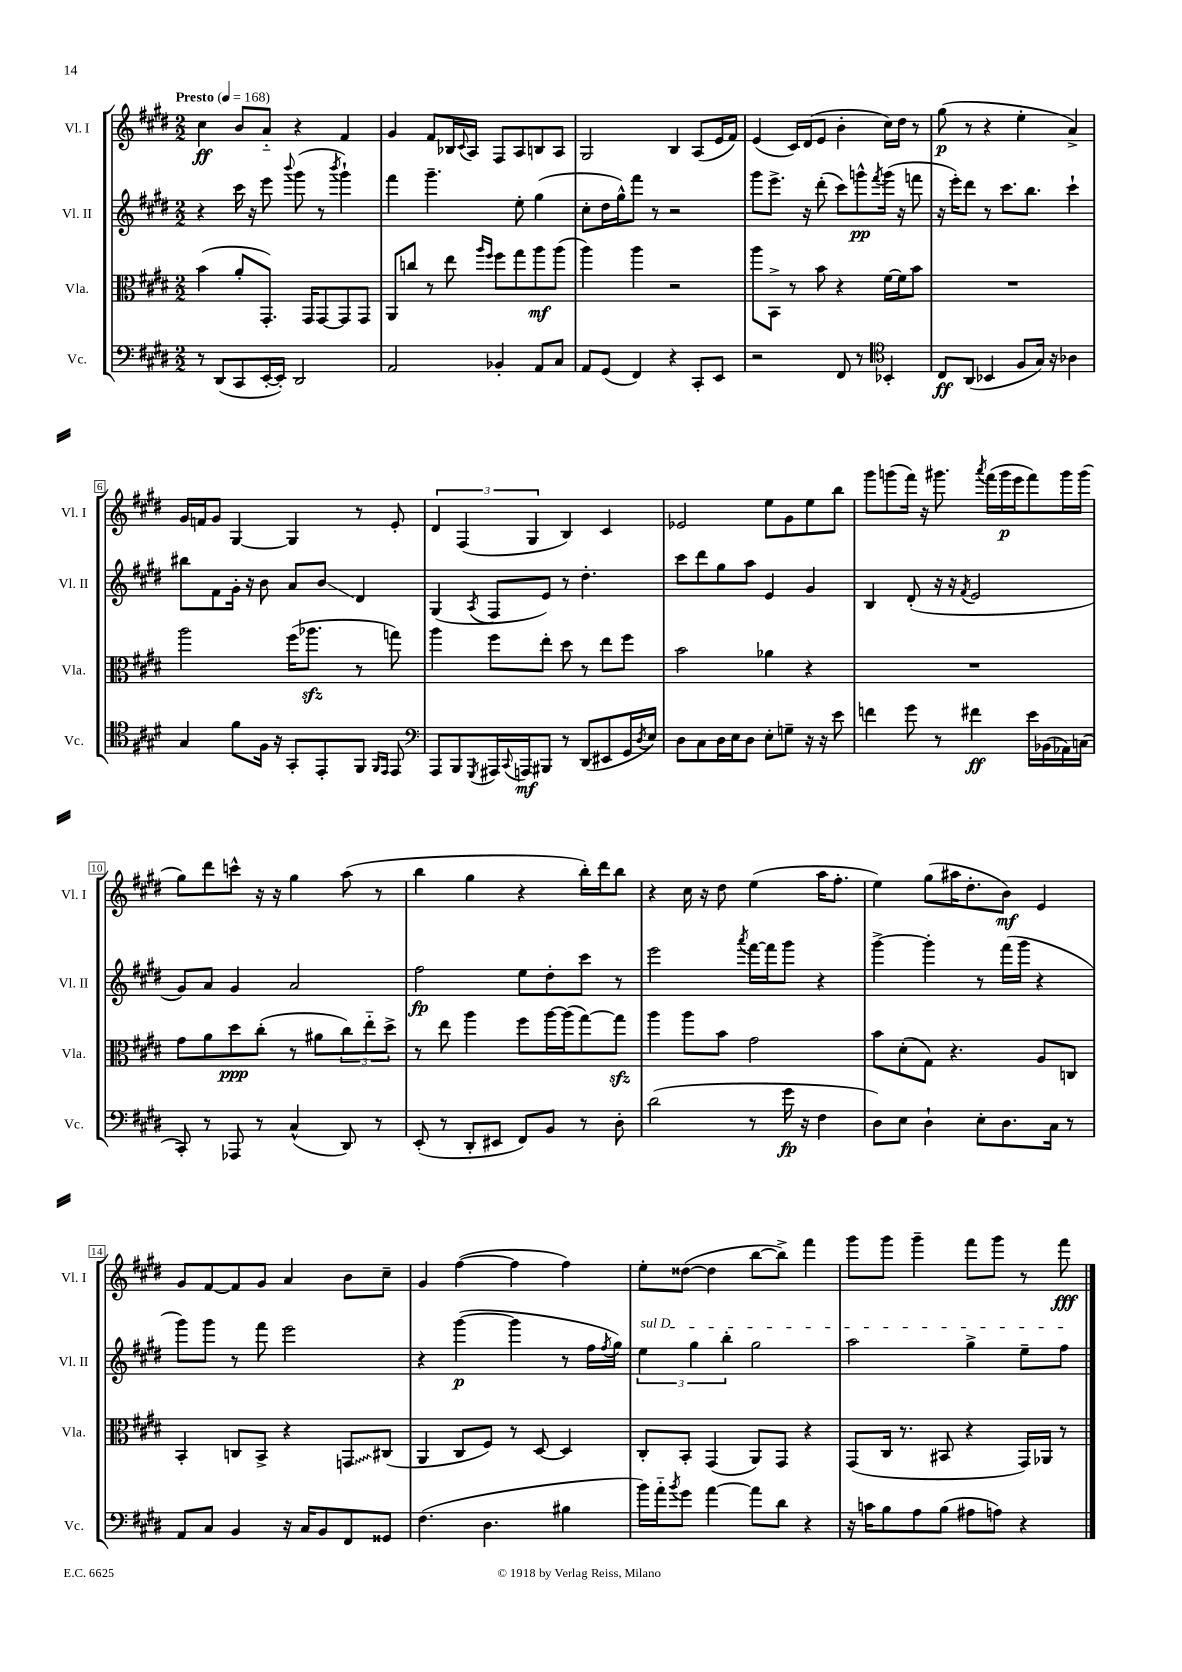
<<
\new StaffGroup <<
\new Staff = "s0" \with { instrumentName = "Vl. I" shortInstrumentName = "Vl. I" } {
    \clef treble \key e \major \numericTimeSignature \time 2/2 \tempo "Presto" 4 = 168
    cis''4\ff b'8 a'8-_ r4 fis'4 |
    gis'4 fis'8 bes16 \appoggiatura { cis'8 } a16 fis8 a8 b8 a8 |
    gis2 b4 a8( e'16 fis'16) |
    e'4( cis'16) dis'16( e'8 b'4-. cis''16) dis''16 r8 |
    gis''8\p( r8 r4 e''4-. a'4->) |
    gis'16 f'16 gis'8 gis4~ gis4 r8 e'8-. |
    \tuplet 3/2 { dis'4 fis4( gis4 } b4) cis'4 |
    ees'2 e''8 gis'8 e''8 b''8 |
    gis'''8 g'''8( fis'''16) r16 gis'''8. \acciaccatura { a'''8 } fis'''16( gis'''16\p e'''16 fis'''8) gis'''16 gis'''16( |
    gis''8) dis'''8 c'''8-^ r16 r16 gis''4 a''8( r8 |
    b''4 gis''4 r4 b''16-.) dis'''16 b''8 |
    r4 cis''16 r16 dis''8 e''4( a''16 fis''8.-. |
    e''4) gis''8( ais''16 dis''8.-. b'8\mf) e'4 |
    gis'8 fis'8~ fis'8 gis'8 a'4 b'8 cis''8-- |
    gis'4 fis''4~( fis''4 fis''4) |
    e''8-. disis''8~( disis''4 b''8~ b''8->) fis'''4 |
    gis'''8 gis'''8 gis'''4-- fis'''8 gis'''8 r8 fis'''8\fff \bar "|." |
}
\new Staff = "s1" \with { instrumentName = "Vl. II" shortInstrumentName = "Vl. II" } {
    \clef treble \key e \major \numericTimeSignature \time 2/2
    r4 cis'''16 r16 e'''8 \appoggiatura { b'''8 } gis'''8( r8 \acciaccatura { b'''8 } gis'''4-!) |
    fis'''4 gis'''4.-- e''8-. gis''4( |
    cis''8-. dis''16 gis''16-^) fis'''8 r8 r2 |
    gis'''8 e'''8.-> r16 dis'''8-.( cis'''8) g'''8-^\pp \acciaccatura { fis'''8 } g'''16( r16 f'''8 |
    r16 e'''16-.) dis'''8 r8 cis'''8. b''8. cis'''4-! |
    bis''8 fis'8 gis'16-. r16 b'8 a'8 b'8\glissando dis'4 |
    gis4( \acciaccatura { a8 } fis8 e'8) r8 dis''4.-. |
    cis'''8 dis'''8 gis''8 a''8 e'4 gis'4 |
    b4 dis'8-.( r16 r16 \acciaccatura { fis'8 } e'2 |
    gis'8) a'8 gis'4 a'2 |
    fis''2\fp e''8 dis''8-. cis'''8 r8 |
    e'''2 \acciaccatura { a'''8 } fis'''16~ fis'''16 gis'''8 r4 |
    gis'''4~-> gis'''4-. r8 fis'''16( gis'''16 r4 |
    gis'''8) gis'''8 r8 fis'''8 e'''2 |
    r4 gis'''4~\p( gis'''4 r8 fis''16 \acciaccatura { fis''8 } gis''16) |
    \tuplet 3/2 { \once \override TextSpanner.bound-details.left.text = \markup { \italic "sul D" } e''4\startTextSpan gis''4 b''4-. } gis''2 |
    a''2 gis''4-> e''8-- fis''8\stopTextSpan \bar "|." |
}
\new Staff = "s2" \with { instrumentName = "Vla." shortInstrumentName = "Vla." } {
    \clef alto \key e \major \numericTimeSignature \time 2/2
    b'4( a'8-. gis,8.-.) gis,16 gis,8~ gis,8 gis,8 |
    a,8 c''8 r8 e''8 \grace { a''16 fis''16 } fis''8 gis''8 a''8\mf a''8( |
    a''4) a''4 r2 |
    a''8 b,8-> r8 b'8 r4 fis'16~ fis'16 b'8 |
    R1 |
    a''2 fis''16( aes''8.\sfz r8 g''8) |
    a''4 fis''8 e''8-. dis''8 r8 e''8 fis''8 |
    b'2 aes'4 r4 |
    R1 |
    gis'8 a'8 dis''8\ppp cis''8-.( r8 ais'8 \tuplet 3/2 { cis''8) e''8-_ dis''8-> } |
    r8 e''8 a''4 fis''8 a''16~ a''16( gis''8~) gis''8\sfz |
    a''4 a''8 b'8 gis'2 |
    b'8 dis'8-.( gis8) r4. a8 c8 |
    b,4-. c8 b,8-> r4 \once \override Glissando.style = #'zigzag g,8\glissando cis8( |
    a,4 cis8 fis8) r8 dis8~ dis4 |
    cis8-. b,8-. gis,4( a,8) gis,8 r4 |
    gis,8( cis16 r8. bis,8 r4 gis,16) aes,16 r8 \bar "|." |
}
\new Staff = "s3" \with { instrumentName = "Vc." shortInstrumentName = "Vc." } {
    \clef bass \key e \major \numericTimeSignature \time 2/2
    r8 dis,8( cis,8 e,16~-. e,16-.) dis,2 |
    a,2 bes,4-. a,8 cis8 |
    a,8 gis,8( fis,4) r4 cis,8-. e,8 |
    r2 fis,8 r8 \clef tenor bes,4-. |
    cis8\ff a,8( bes,4 fis8 gis16) r16 aes4 |
    gis4 fis'8 fis16 r16 gis,8-. e,8-. fis,8 \grace { fis,16 e,16 } e,8 |
    \clef bass a,,8 b,,8 \acciaccatura { gis,,8 } ais,,16 \appoggiatura { cis,8 } a,,16\mf bis,,8 r8 dis,8( eis,8 gis,16 \acciaccatura { dis8 } e16) |
    dis8 cis8 dis16 e16 dis8 e8-. g8-- r16 r16 e'8 |
    f'4 gis'8 r8 fis'4\ff e'16 bes,16( aes,16) c16( |
    cis,8-.) r8 aes,,8 r8 cis4-^( dis,8) r8 |
    e,8-.( r8 dis,8-. eis,8 fis,8) b,8 r8 dis8-. |
    dis'2( r8 gis'16\fp r16 fis4 |
    dis8) e8 dis4-! e8-. dis8. cis16 r8 |
    a,8 cis8 b,4 r16 cis16 b,8 fis,8 gisis,8 |
    fis4.( dis4. bis4 |
    b'16) a'16-_ \acciaccatura { b'8 } gis'8 a'4~ a'8 dis'8 r4 |
    r16 c'16 b8 a8 b8( ais8 a8) r4 \bar "|." |
}
>>
>>
\layout { \context { \Score \override BarNumber.stencil = #(make-stencil-boxer 0.1 0.3 ly:text-interface::print) } }
